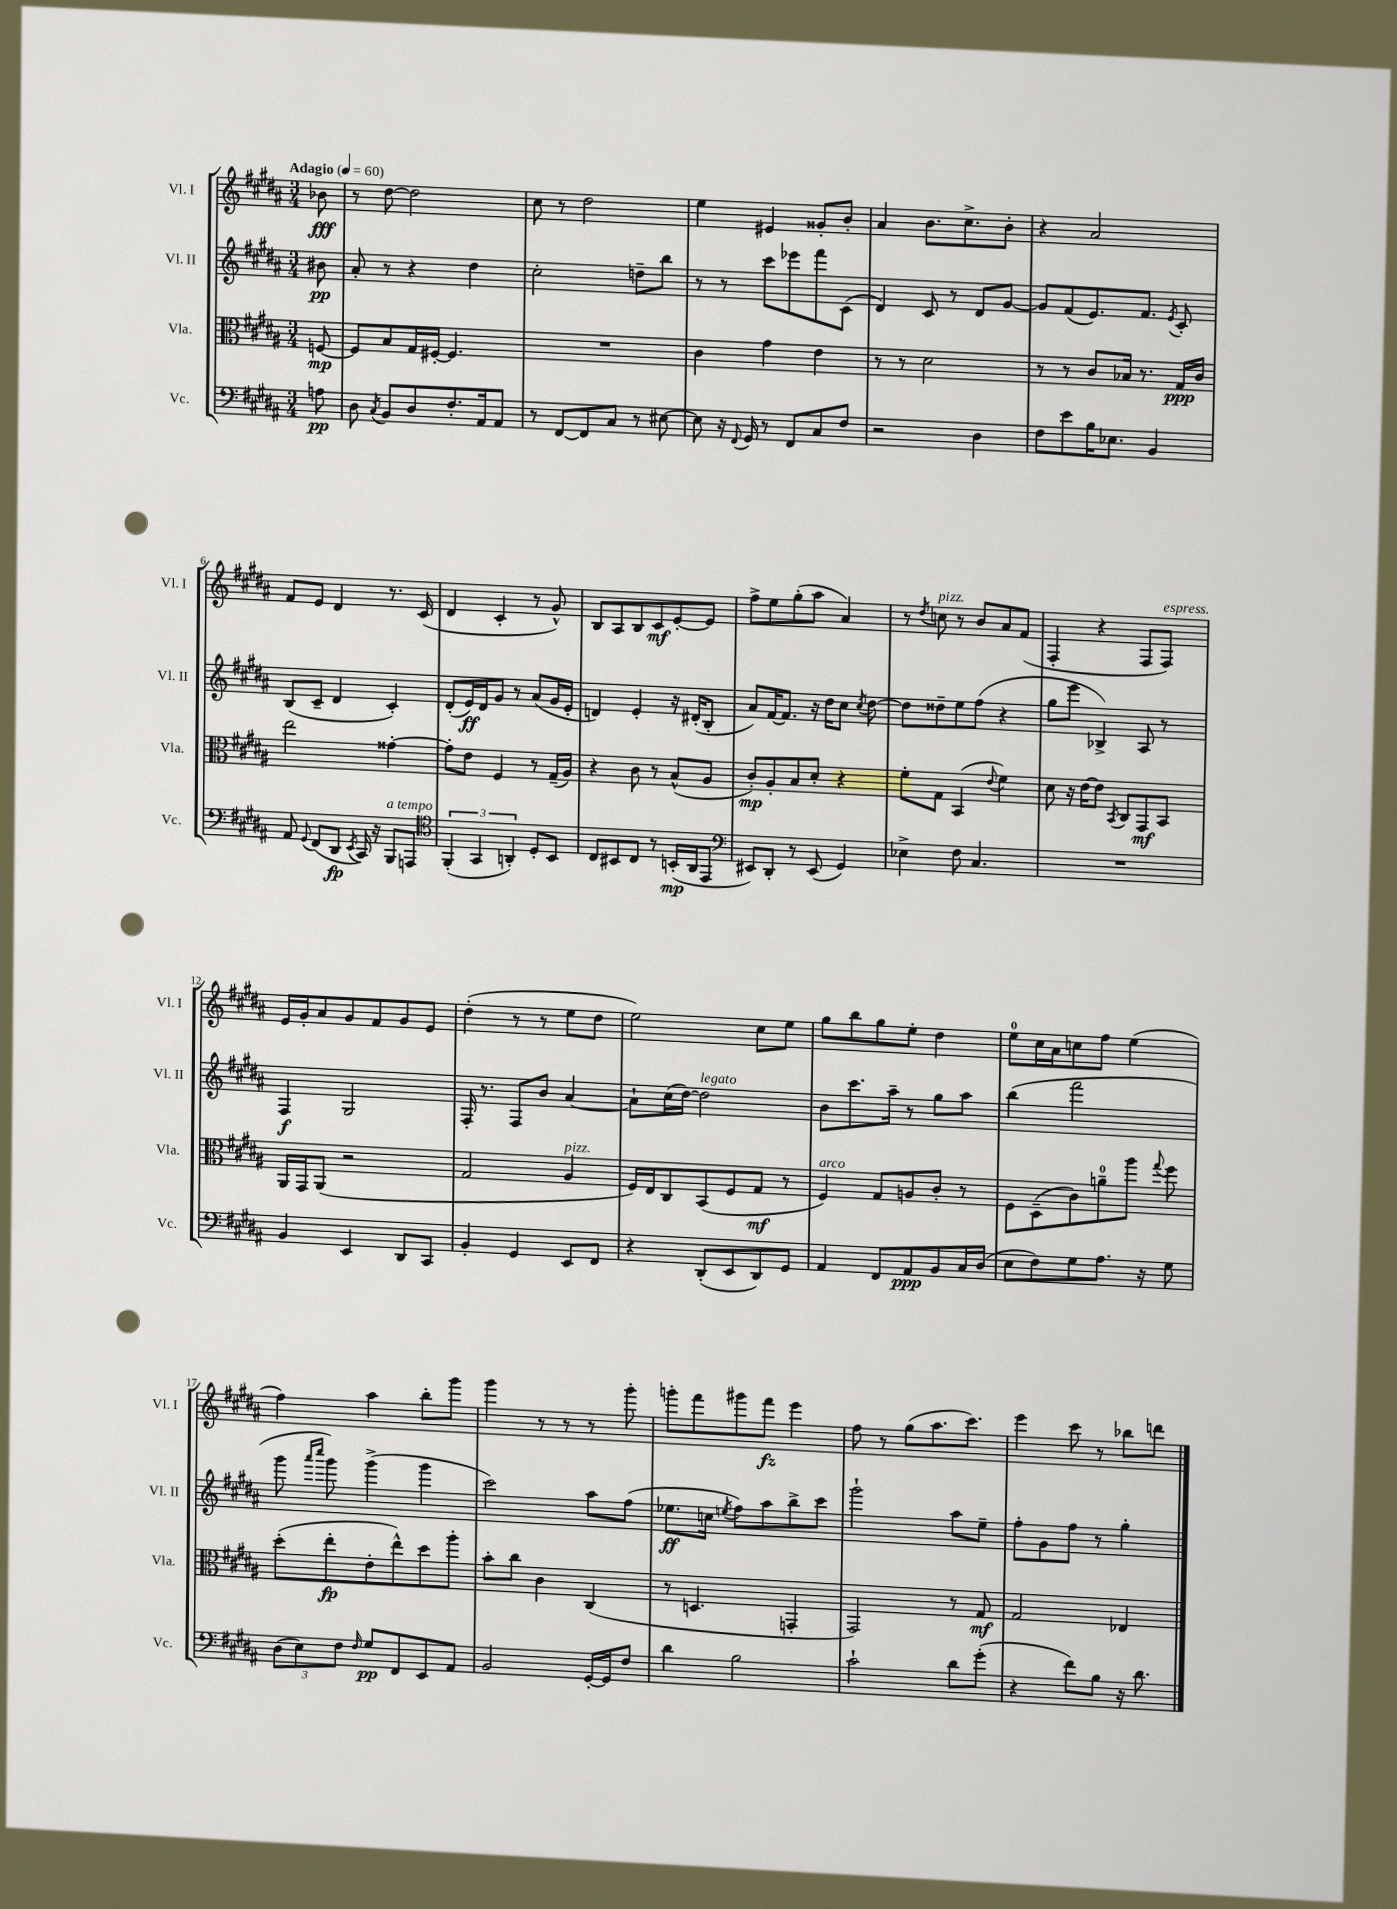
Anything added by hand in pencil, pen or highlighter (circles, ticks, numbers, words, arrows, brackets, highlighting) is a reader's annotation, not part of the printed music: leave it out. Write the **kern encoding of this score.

**kern	**kern	**kern	**kern
*staff4	*staff3	*staff2	*staff1
*clefF4	*clefC3	*clefG2	*clefG2
*k[f#c#g#d#a#]	*k[f#c#g#d#a#]	*k[f#c#g#d#a#]	*k[f#c#g#d#a#]
*M3/4	*M3/4	*M3/4	*M3/4
*MM60	*MM60	*MM60	*MM60
8A	[8F	8b#	8b-
=	=	=	=
8D#	8F]	8a#'	8r
8qC#	.	.	.
8BB	8B	8r	[8dd#
8D#	16G#	4r	2dd#]
.	[16F#'	.	.
8.F#'	4.F#]	.	.
.	.	4dd#	.
16AA#	.	.	.
8AA#	.	.	.
=	=	=	=
8r	2.r	2cc#'	8cc#
[8FF#	.	.	8r
8FF#]	.	.	2dd#
8C#	.	.	.
8r	.	8dd~	.
[8E#	.	8bb	.
=	=	=	=
8E#]	4c#	8r	4ee
16r	.	8r	.
8qqFF#	.	.	.
16GG#	.	.	.
8r	4g#	8ccc#	4e#
8FF#	.	8eee-	.
8C#	4e	8fff#	8g##'
8F#	.	(8c#	8b'
=	=	=	=
2r	8r	4d#)	4a#
.	8r	.	.
.	2d#	8c#	8.b
.	.	8r	.
.	.	.	8.cc#^
4D#	.	8d#	.
.	.	[8g#	8b'
=	=	=	=
8F#	8r	8g#]	4r
8e	8r	(8f#	.
16B	8c#	8.e)	2a#
8.E-	.	.	.
.	16B-	.	.
.	8.r	8.f#	.
4BB	.	.	.
.	.	8qe	.
.	16G#	8c#'	.
.	16c#	.	.
=	=	=	=
8AA#	2ee	(8B	8f#
8qqGG#	.	.	.
(8FF#	.	8c#~	8e
8DD#	.	4d#	4d#
8qEE	.	.	.
16CC#)	.	.	.
16r	.	.	.
8BBB	[4g##'	4c#')	8.r
8AAA	.	.	.
.	.	.	(16c#
=	=	=	=
*clefC4	*	*	*
(6FF#'	8g##']	(8d#'	4d#
.	8e	16e)	.
6GG#	.	.	.
.	.	16d#	.
.	4F#	8g#	4c#'
6AA')	.	.	.
.	.	8r	.
8D#'	8r	(8a#	8r
8BB	(16G#~	16g#	8g#^^)
.	16A#)	16e'	.
=	=	=	=
8C#	4r	4d)	8B
8BB#	.	.	8A#
8C#	8c#	4e'	8B
8r	8r	.	8c#
(16BB'	(8B^^	16r	[8e'
16AA#	.	(16d#'	.
8EE	8A#	8B'	8e]
=	=	=	=
*clefF4	*	*	*
8EE#)	8c#')	8a#)	8ff#^
8DD#'	8A#'	[16f#	8ee
.	.	8.f#]	.
8r	8B	.	(8gg#'
(8EE#	8d#'	16r	8aa#
.	.	16dd#	.
4GG#)	4r	8cc#	4a#)
.	.	8qcc#	.
.	.	[8dd#	.
=	=	=	=
4E-^	8f#'	8dd#]	8r
.	.	.	8qdd#
.	8G#	8dd##~	8cc
8F#	(4BB	8ee	8r
4.C#	.	(8ff#	8b
.	8qqe	.	.
.	4f#)	4r	8a#
.	.	.	(8f#
=	=	=	=
2.r	8d#	8gg#	4F#'
.	16r	8eee	.
.	[16e	.	.
.	8e]	4B-^)	4r
.	8qBB	.	.
.	8C#	.	.
.	8GG#	8A#	8F#
.	8BB	8r	8F#)
=	=	=	=
4BB	16AA#	4F#	16e
.	16GG#	.	16g#'
.	(8AA#	.	8a#
4EE	2r	2G#	8g#
.	.	.	8f#
8DD#	.	.	8g#
8CC#	.	.	8e
=	=	=	=
4BB'	2G#	16F#'	(4dd#'
.	.	8.r	.
4GG#	.	8F#	8r
.	.	8b	8r
8EE	4A#	[4a#	8ee
8FF#	.	.	8dd#
=	=	=	=
4r	16F#)	8a#`]	2ee)
.	16E	.	.
.	8C#	(16cc#	.
.	.	[16dd#)	.
(8DD#'	(8BB	2dd#]	.
8EE	8F#	.	.
8DD#)	8G#	.	8cc#
8GG#	8r	.	8ee
=	=	=	=
4AA#	4F#)	8b	8gg#
.	.	8.ccc#	8bb
8FF#	8G#	.	8gg#
.	.	16aa#~	.
8AA#	8A	8r	8ee'
8BB	8c#'	8gg#	4dd#
16C#	8r	8aa#	.
(16D#	.	.	.
=	=	=	=
8E	8F#	(4bb	8ee
8F#)	(8D#~	.	16cc#
.	.	.	16a#
8G#	8c#)	2fff#	8cc
8.A#	8a~	.	8ff#
.	8aa#	.	(4ee
16r	.	.	.
.	8qqgg#	.	.
8G#	8ff#	.	.
=	=	=	=
(12D#	(8dd#'	8ggg#	4ff#)
12E)	.	.	.
.	.	16qqaaa#	.
.	.	16qqcccc#	.
.	8ee'	8ggg#)	.
12F#	.	.	.
16qqF#	.	.	.
8G#	8e'	(4ggg#^	4aa#
8FF#	8ee^^)	.	.
8EE	8dd#	4ggg#	8bb'
8AA#	8aa#'	.	8ggg#
=	=	=	=
2BB	8b'	2ccc#)	4ggg#
.	8cc#	.	.
.	4c#	.	8r
.	.	.	8r
[16GG#'	(4C#	8aa#	8r
16GG#]	.	.	.
8F#	.	(8ff#	8ggg#'
=	=	=	=
4d#	8r	8.ee-	8ggg'
.	4.D	.	8fff#
.	.	16cc	.
.	.	8qee	.
2B	.	8ff#)	8ggg#
.	.	8aa#	8fff#
.	4GG'	8bb^	4eee
.	.	8ccc#	.
=	=	=	=
2c#`	2GG#)	2ggg#`	8ff#
.	.	.	8r
.	.	.	(8gg#
.	.	.	8.aa#
8d#	8r	8aa#	.
.	.	.	8.ccc#)
(8g#'	8G#	8ee~	.
=	=	=	=
4r	2G#	8ff#'	4eee
.	.	8g#	.
8f#)	.	8ff#	8ccc#
8B	.	8r	8r
16r	4E-	4gg#'	8bb-
8.d#	.	.	.
.	.	.	8ddd
==	==	==	==
*-	*-	*-	*-
